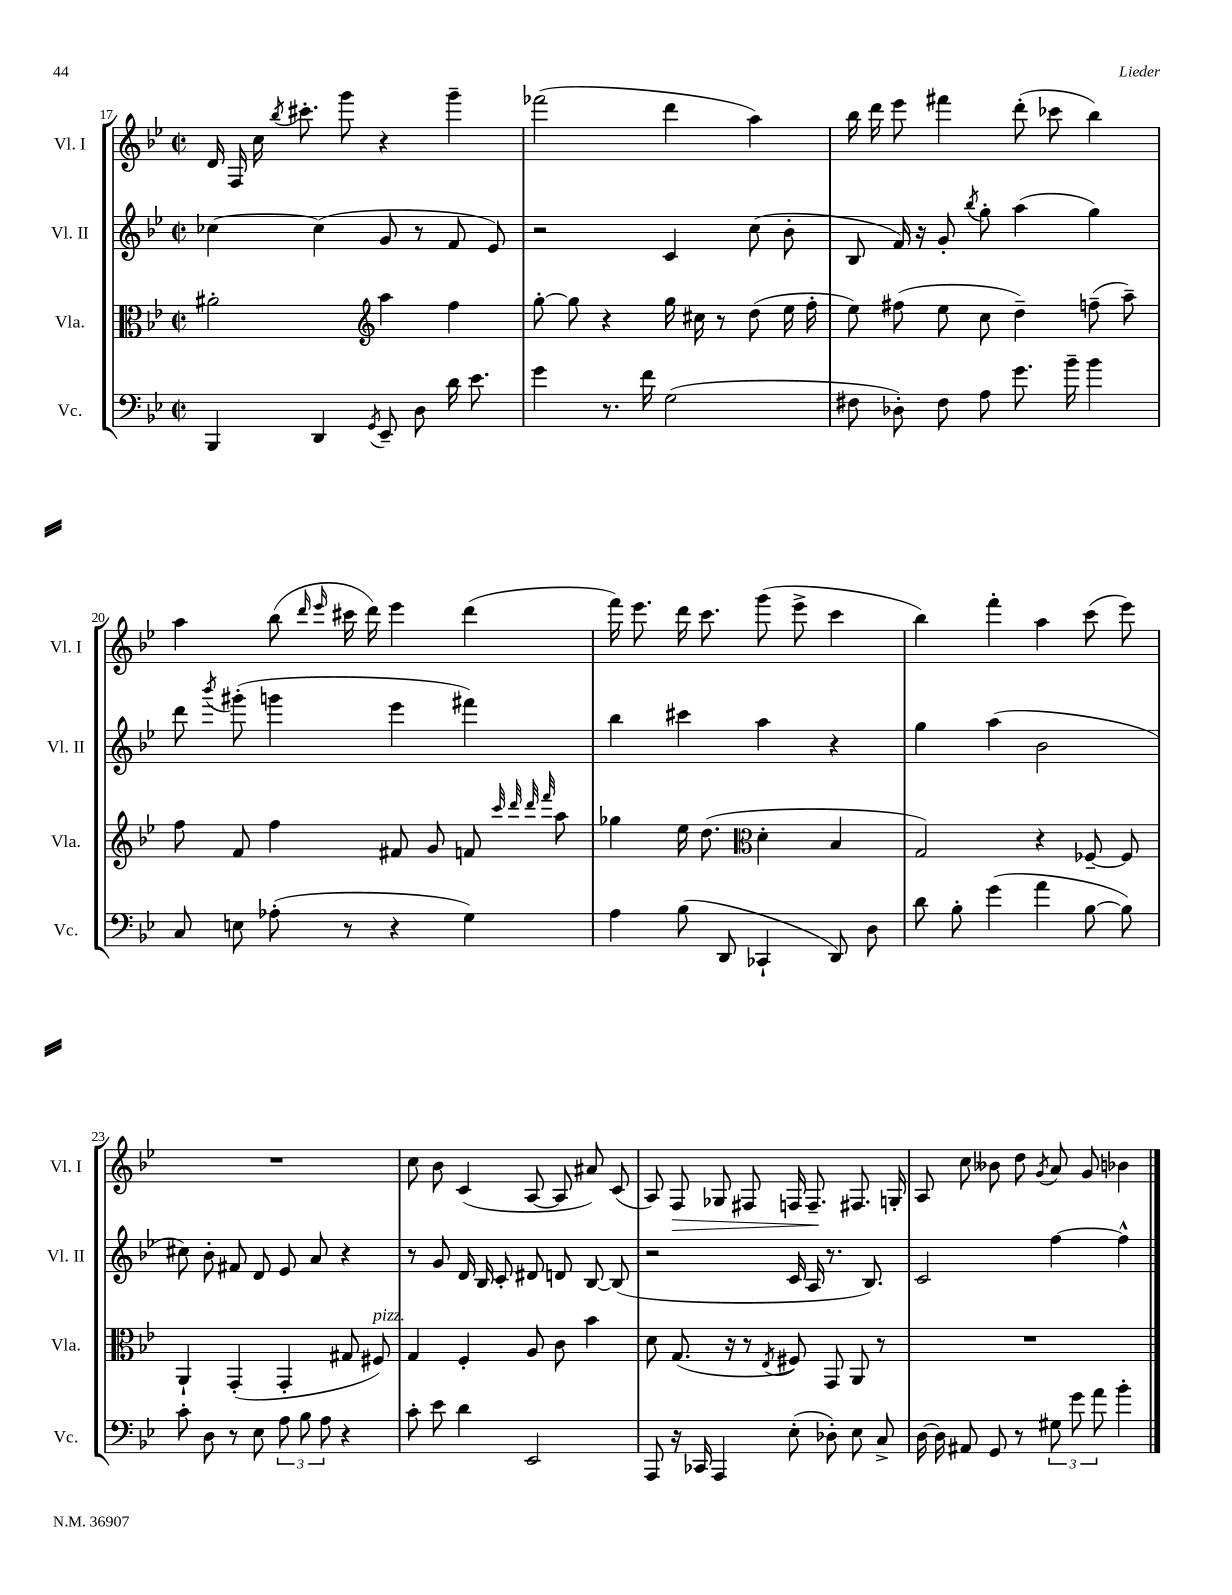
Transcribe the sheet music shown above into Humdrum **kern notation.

**kern	**kern	**kern	**kern
*staff4	*staff3	*staff2	*staff1
*clefF4	*clefC3	*clefG2	*clefG2
*k[b-e-]	*k[b-e-]	*k[b-e-]	*k[b-e-]
*M2/2	*M2/2	*M2/2	*M2/2
*met(c|)	*met(c|)	*met(c|)	*met(c|)
4BBB-	2a#'	[4cc-	16d
.	.	.	16F
.	.	.	16cc
.	.	.	8qbb-
.	.	.	8.ccc#'
4DD	.	(4cc-]	.
.	.	.	8ggg
*	*clefG2	*	*
8qGG	.	.	.
8EE-~	4aa	8g	4r
8D	.	8r	.
16d	4ff	8f	4ggg~
8.e-	.	.	.
.	.	8e-)	.
=	=	=	=
4g	[8gg'	2r	(2fff-
.	8gg]	.	.
8.r	4r	.	.
16f	.	.	.
(2G	16gg	4c	4ddd
.	16cc#	.	.
.	8r	.	.
.	(8dd	(8cc	4aa)
.	16ee-	8b-'	.
.	16ff'	.	.
=	=	=	=
8F#	8ee-)	8B-	16bb-
.	.	.	16ddd
8D-')	(8ff#	16f)	8eee-
.	.	16r	.
8F#	8ee-	8g'	4fff#
.	.	8qbb-	.
8A	8cc	8gg'	.
8.g	4dd~)	(4aa	(8ddd'
.	.	.	8ccc-
16b-~	.	.	.
4b-	(8ff~	4gg)	4bb-)
.	8aa~)	.	.
=	=	=	=
8C	8ff	8ddd	4aa
.	.	8qbbb-	.
8E	8f	(8ggg#'	.
(8A-'	4ff	4ggg	(8bb-
.	.	.	16qqddd
.	.	.	16qqeee-
8r	.	.	16ccc#
.	.	.	16ddd)
4r	8f#	4eee-	4eee-
.	8g	.	.
4G)	8f	4fff#)	(4ddd
.	32qqccc	.	.
.	32qqddd	.	.
.	32qqddd	.	.
.	32qqfff	.	.
.	8aa	.	.
=	=	=	=
4A	4gg-	4bb-	16fff)
.	.	.	8.eee-
(8B-	16ee-	4ccc#	16ddd
.	(8.dd	.	8.ccc
8DD	.	.	.
*	*clefC3	*	*
4CC-`	4d'	4aa	(8ggg
.	.	.	8eee-^
8DD)	4B-	4r	4ccc
8D	.	.	.
=	=	=	=
8d	2G)	4gg	4bb-)
8B-'	.	.	.
(4g	.	(4aa	4fff'
4a	4r	2b-	4aa
[8B-	[8F-~	.	(8ccc
8B-])	8F-]	.	8eee-)
=	=	=	=
8c'	4AA`	8cc#)	1r
8D	.	8b-'	.
8r	(4GG'	8f#	.
8E-	.	8d	.
12A	4GG'	8e-	.
12B-	.	.	.
.	.	8a	.
12A	.	.	.
4r	8G#	4r	.
.	8F#)	.	.
=	=	=	=
8c'	4G	8r	8cc
8e-	.	8g	8b-
4d	4F'	16d	(4c
.	.	16B-	.
.	.	8c'	.
2EE-	8A	8d#	[8A
.	8c	8d	8A]
.	4b-	[8B-	8a#)
.	.	(8B-]	(8c
=	=	=	=
8AAA	8d	2r	8A)
16r	(8.G	.	8F
16CC-	.	.	.
4AAA	.	.	8G-
.	16r	.	.
.	8r	.	8F#
.	8qE-	.	.
(8E-'	8F#)	16c	16F
.	.	16A	8.F~
8D-')	8GG	8.r	.
8E-	8AA	.	8.F#
.	.	8.B-)	.
8C^	8r	.	.
.	.	.	16G'
=	=	=	=
[16D	1r	2c	8A
16D]	.	.	.
8AA#	.	.	8cc
8GG	.	.	8b--
8r	.	.	8dd
.	.	.	8qg
12G#	.	[4ff	8a
12g	.	.	.
.	.	.	8g
12a	.	.	.
4b-'	.	4ff^^]	4b-
==	==	==	==
*-	*-	*-	*-
